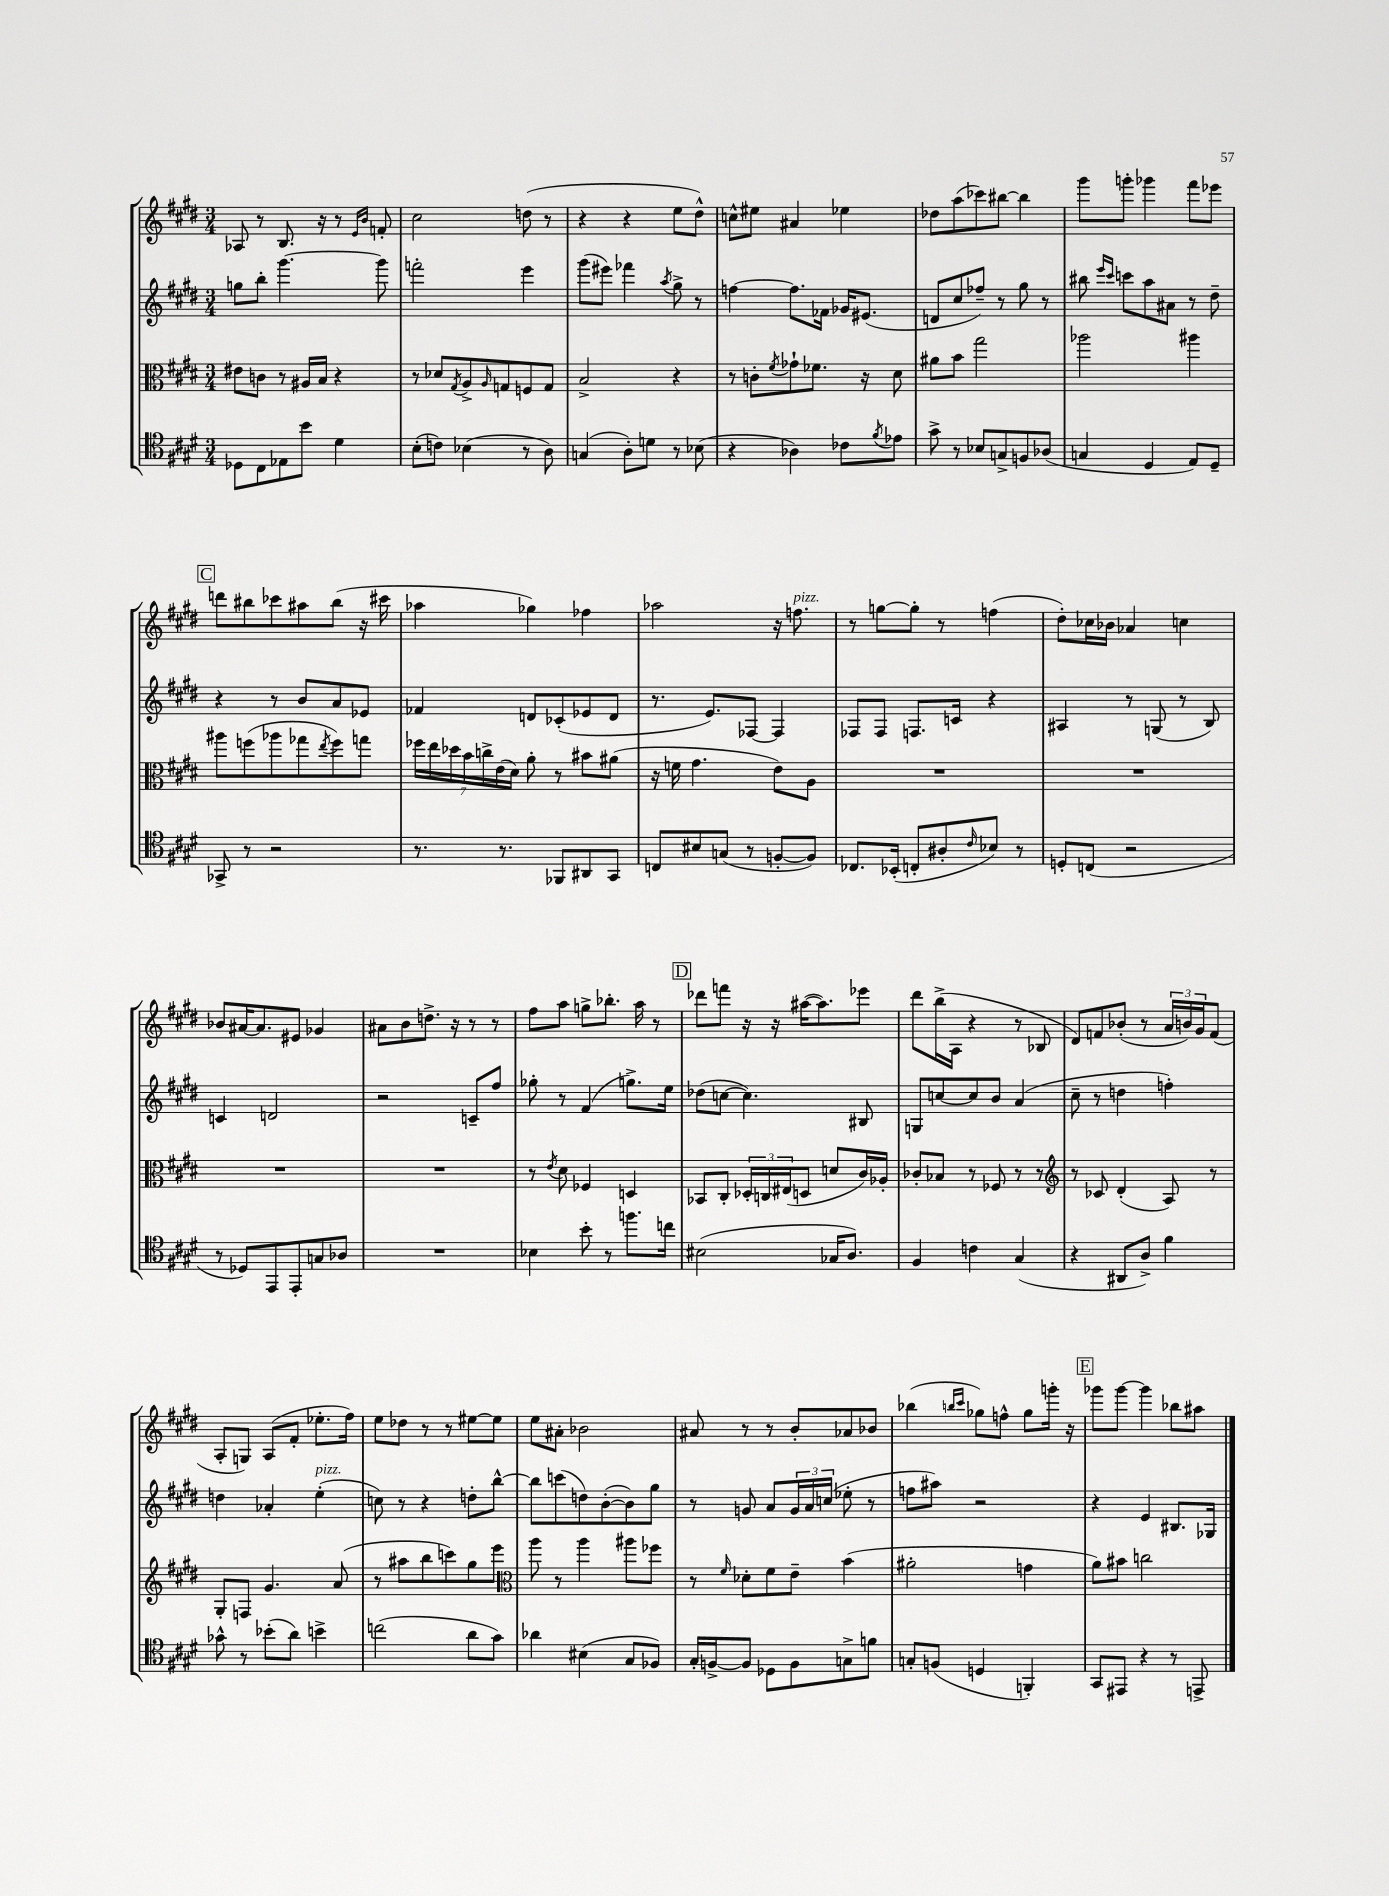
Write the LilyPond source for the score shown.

<<
\new StaffGroup <<
\new Staff = "s0" {
    \clef treble \key e \major \numericTimeSignature \time 3/4
    aes8 r8 b8. r16 r8 \grace { e'16 b'16 } f'8-. |
    cis''2 d''8( r8 |
    r4 r4 e''8 dis''8-^) |
    c''8-^ eis''8 ais'4 ees''4 |
    des''8 a''8( ces'''8) bis''8~ bis''4 |
    gis'''8 g'''8-. ges'''4 fis'''8 ees'''8 |
    \mark \markup { \box "C" } d'''8 bis''8 ces'''8 ais''8 bis''8( r16 cis'''16 |
    aes''4 ges''4) fes''4 |
    aes''2 r16 f''8.^\markup { \italic "pizz." } |
    r8 g''8~ g''8-. r8 f''4( |
    dis''8-.) ces''16 bes'16 aes'4 c''4 |
    bes'8 ais'16~ ais'8. eis'8 ges'4 |
    ais'8 b'8 d''8.-> r16 r8 r8 |
    fis''8 a''8 g''8-> bes''8.-. a''16 r8 |
    \mark \markup { \box "D" } des'''8 f'''8 r16 r16 ais''16~( ais''8.) ees'''8 |
    dis'''8 b''16->( a16 r4 r8 bes8 |
    dis'8) f'8 bes'8-.( r8 \tuplet 3/2 { a'16 b'16) gis'16 } f'8( |
    a8-. g8) a8( fis'8-. ees''8.-. fis''16) |
    e''8 des''8 r8 r8 eis''8~ eis''8 |
    e''8 ais'8-. bes'2 |
    ais'8 r8 r8 b'8-. aes'8 bes'8 |
    bes''4( \grace { b''16 cis'''16 } ges''8) f''8-^ ges''8 g'''16-. r16 |
    \mark \markup { \box "E" } ges'''8 ges'''8~ ges'''4 bes''8 ais''8 \bar "|." |
}
\new Staff = "s1" {
    \clef treble \key e \major \numericTimeSignature \time 3/4
    g''8 b''8-. gis'''4.~ gis'''8 |
    f'''2-. e'''4 |
    gis'''8( eis'''8) fes'''4 \acciaccatura { a''8 } gis''8-> r8 |
    f''4~ f''8. fes'16 ges'16 eis'8.( |
    d'8 cis''8 fes''8--) r8 gis''8 r8 |
    bis''8 \grace { e'''16 cis'''16 } c'''8 a''8 ais'8 r8 dis''8-- |
    \mark \markup { \box "C" } r4 r8 b'8 a'8 ees'8 |
    fes'4 d'8 ces'8-.( ees'8 d'8 |
    r8. e'8.) fes8~ fes4 |
    fes8 fes8 f8. c'16 r4 |
    ais4 r8 g8( r8 b8) |
    c'4 d'2 |
    r2 c'8-- fis''8 |
    ges''8-. r8 fis'4( g''8.->) e''16 |
    \mark \markup { \box "D" } des''8( c''8~ c''4.) bis8 |
    g8 c''8~ c''8 b'8 a'4( |
    cis''8-- r8 d''4 f''4-.) |
    d''4 aes'4-. e''4-.^\markup { \italic "pizz." }( |
    c''8) r8 r4 d''8-. b''8~-^ |
    b''8 c'''8( d''8) b'8~-.( b'8) gis''8 |
    r8 g'8 a'8 \tuplet 3/2 { g'16 a'16 c''16( } ees''8-. r8 |
    f''8 ais''8) r2 |
    \mark \markup { \box "E" } r4 e'4 bis8. ges16 \bar "|." |
}
\new Staff = "s2" {
    \clef alto \key e \major \numericTimeSignature \time 3/4
    eis'8 c'8 r8 ais16 b16 r4 |
    r8 des'8 \acciaccatura { gis8 } a8-> \grace { a16 } g8 f8 g8 |
    b2-> r4 |
    r8 c'8-. \acciaccatura { fis'8 } ges'8-! fes'8. r16 dis'8 |
    ais'8 b'8 gis''2 |
    aes''2 ais''4 |
    \mark \markup { \box "C" } ais''8 f''8( aes''8 ges''8 \acciaccatura { e''8 } f''8) g''8 |
    \tuplet 7/4 { fes''16 e''16 des''16 b'16 c''16-> e'16( dis'16) } a'8-. r8 bis'8 ais'8( |
    r16 f'16 gis'4. e'8) a8 |
    R2. |
    R2. |
    R2. |
    R2. |
    r8 \acciaccatura { e'8 } dis'8 fes4 d4 |
    \mark \markup { \box "D" } bes,8 cis8-. \tuplet 3/2 { des16-. c16 eis16( } d8 d'8 cis'16) aes16-. |
    ces'8-. bes8 r8 fes8 r8 r8 |
    \clef treble r8 ces'8 dis'4-.( a8) r8 |
    gis8-. f8 gis'4. a'8( |
    r8 ais''8 b''8 c'''8) gis''8 e'''8 |
    \clef alto a''8 r8 a''4 ais''8 fes''8 |
    r8 \grace { fis'16 } des'8-. fis'8 e'8-- b'4( |
    ais'2-. g'4 |
    \mark \markup { \box "E" } a'8) bis'8 c''2 \bar "|." |
}
\new Staff = "s3" {
    \clef tenor \key e \major \numericTimeSignature \time 3/4
    des8 cis8 ees8 b'8 dis'4 |
    b8-.( c'8) bes4( r8 a8) |
    g4( a8-.) d'8 r8 bes8( |
    r4 aes4) ces'8 \acciaccatura { fis'8 } ees'8 |
    gis'8-> r8 bes8 g8-> f8 aes8( |
    g4 dis4 e8) dis8-- |
    \mark \markup { \box "C" } ges,8-> r8 r2 |
    r8. r8. fes,8 ais,8 gis,8 |
    c8 bis8 g8( r8 f8~-. f8) |
    ces8. bes,16-.( c8-. ais8-. \grace { cis'16 } bes8) r8 |
    d8-. c8( r2 |
    r8 des8) e,8 e,8-. g8 aes8 |
    R2. |
    bes4 b'8-. r8 f''8. c''16 |
    \mark \markup { \box "D" } bis2( ges16 a8.) |
    fis4 c'4 gis4( |
    r4 ais,8 a8->) fis'4 |
    ges'8-^ r8 bes'8-.( a'8) b'4-> |
    c''2( a'8 gis'8) |
    aes'4 bis4( gis8 fes8) |
    gis16-. f16~-> f8 des8 f8 g8-> f'8 |
    g8-. f8( d4 f,4-.) |
    \mark \markup { \box "E" } gis,8 eis,8 r4 r8 e,8-> \bar "|." |
}
>>
>>
\layout { \context { \Score \remove "Bar_number_engraver" } }
